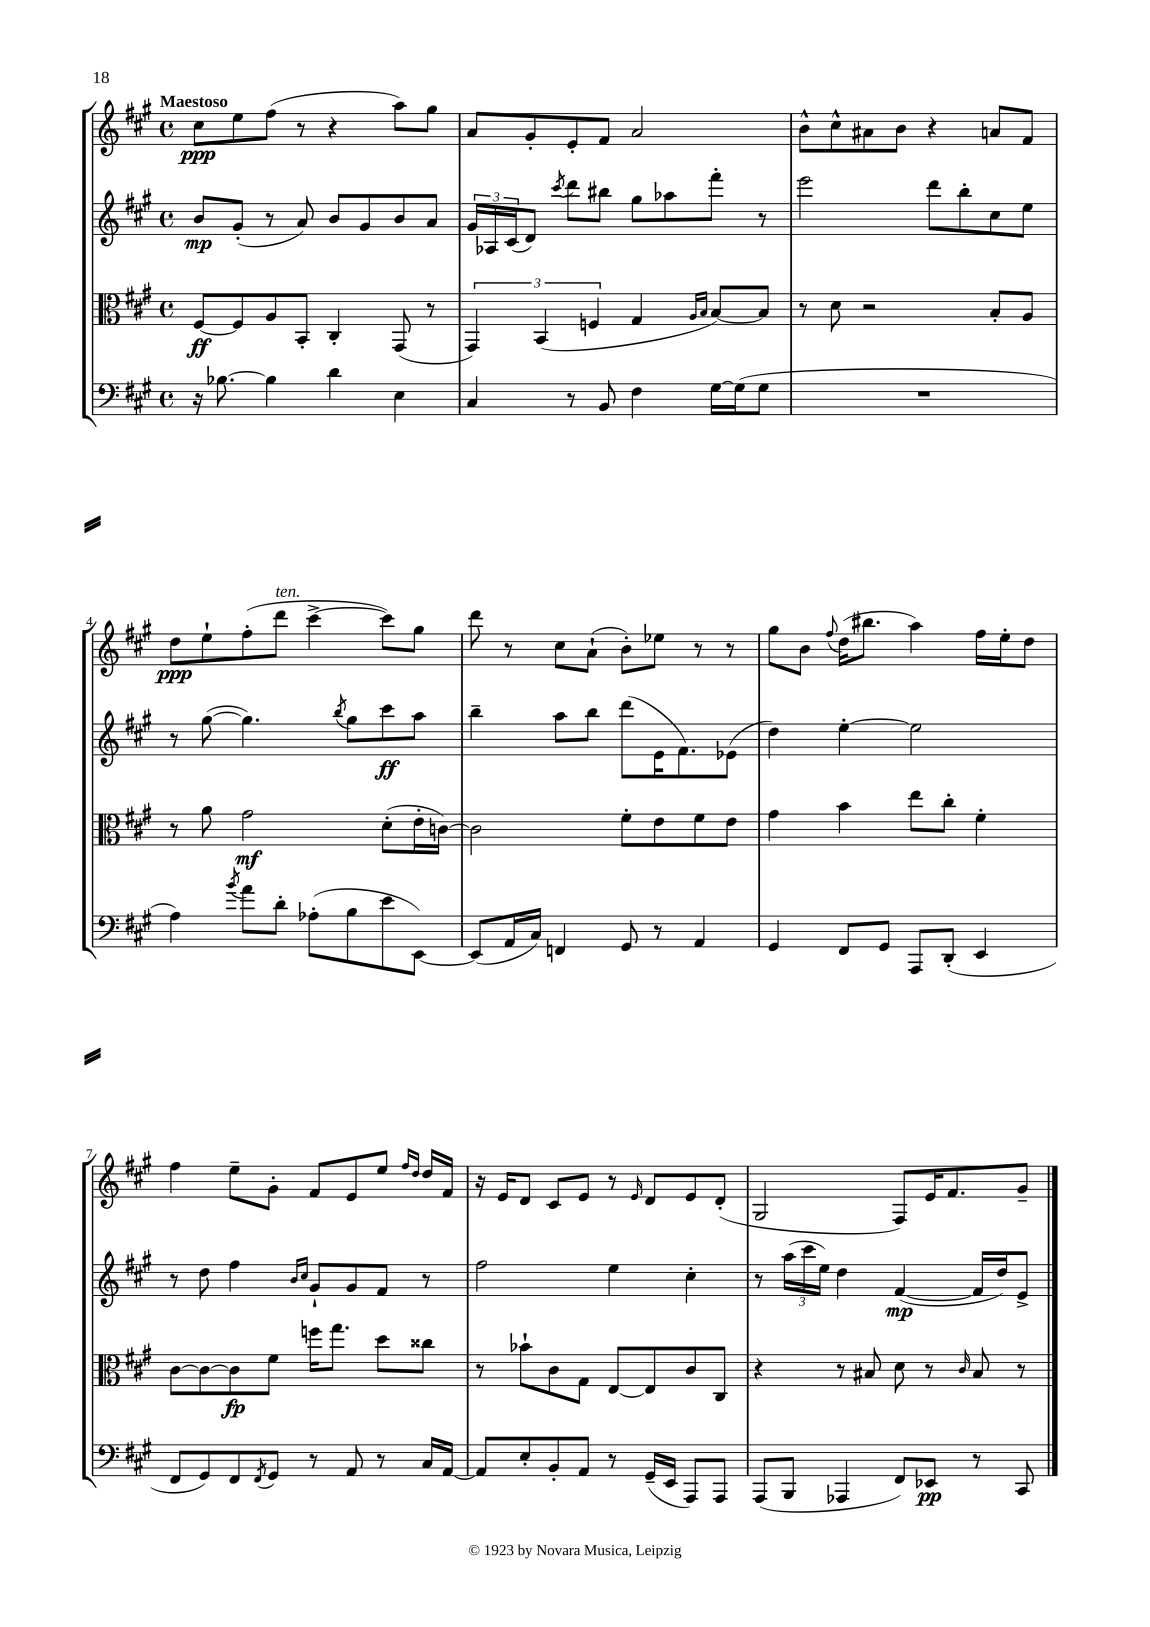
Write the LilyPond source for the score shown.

<<
\new StaffGroup <<
\new Staff = "s0" {
    \clef treble \key a \major \defaultTimeSignature \time 4/4 \tempo "Maestoso"
    cis''8\ppp e''8 fis''8( r8 r4 a''8) gis''8 |
    a'8 gis'8-. e'8-. fis'8 a'2 |
    b'8-^ cis''8-^ ais'8 b'8 r4 a'8 fis'8 |
    d''8\ppp e''8-! fis''8-.( d'''8^\markup { \italic "ten." } cis'''4~-> cis'''8) gis''8 |
    d'''8 r8 cis''8 a'8-!( b'8-.) ees''8 r8 r8 |
    gis''8 b'8 \appoggiatura { fis''8 } d''16( bis''8. a''4) fis''16 e''16-. d''8 |
    fis''4 e''8-- gis'8-. fis'8 e'8 e''8 \grace { fis''16 d''16 } d''16 fis'16 |
    r16 e'16 d'8 cis'8 e'8 r8 \grace { e'16 } d'8 e'8 d'8-.( |
    gis2 fis8) e'16 fis'8. gis'8-- \bar "|." |
}
\new Staff = "s1" {
    \clef treble \key a \major \defaultTimeSignature \time 4/4
    b'8\mp gis'8-.( r8 a'8) b'8 gis'8 b'8 a'8 |
    \tuplet 3/2 { gis'16 aes16 cis'16( } d'8) \acciaccatura { cis'''8 } d'''8 bis''8 gis''8 aes''8 fis'''8-. r8 |
    e'''2 d'''8 b''8-. cis''8 e''8 |
    r8 gis''8~( gis''4.) \acciaccatura { b''8 } gis''8 cis'''8\ff a''8 |
    b''4-- a''8 b''8 d'''8( e'16 fis'8.) ees'8( |
    d''4) e''4~-. e''2 |
    r8 d''8 fis''4 \grace { b'16 cis''16 } gis'8-! gis'8 fis'8 r8 |
    fis''2 e''4 cis''4-. |
    r8 \tuplet 3/2 { a''16( cis'''16 e''16) } d''4 fis'4~\mp( fis'16 d''16) e'8-> \bar "|." |
}
\new Staff = "s2" {
    \clef alto \key a \major \defaultTimeSignature \time 4/4
    fis8~\ff fis8 a8 b,8-. cis4-. gis,8( r8 |
    \tuplet 3/2 { gis,4) b,4( f4 } gis4 \grace { a16 b16 } b8~) b8 |
    r8 d'8 r2 b8-. a8 |
    r8 a'8 gis'2\mf d'8-.( e'16-. c'16~) |
    c'2 fis'8-. e'8 fis'8 e'8 |
    gis'4 b'4 e''8 cis''8-. fis'4-. |
    cis'8~ cis'8~ cis'8\fp fis'8 f''16 gis''8. d''8 cisis''8 |
    r8 bes'8-! cis'8 gis8 e8~ e8 cis'8 cis8 |
    r4 r8 bis8 d'8 r8 \grace { cis'16 } bis8 r8 \bar "|." |
}
\new Staff = "s3" {
    \clef bass \key a \major \defaultTimeSignature \time 4/4
    r16 bes8.~ bes4 d'4 e4 |
    cis4 r8 b,8 fis4 gis16~ gis16( gis8 |
    R1 |
    a4) \acciaccatura { b'8 } a'8 d'8-. aes8-.( b8 e'8 e,8~) |
    e,8( a,16 cis16) f,4 gis,8 r8 a,4 |
    gis,4 fis,8 gis,8 a,,8 d,8-.( e,4 |
    fis,8 gis,8) fis,8 \acciaccatura { fis,8 } gis,8 r8 a,8 r8 cis16 a,16~ |
    a,8 e8-. b,8-. a,8 r8 gis,16--( e,16 a,,8) a,,8 |
    a,,8( b,,8 aes,,4 fis,8) ees,8\pp r8 cis,8 \bar "|." |
}
>>
>>
